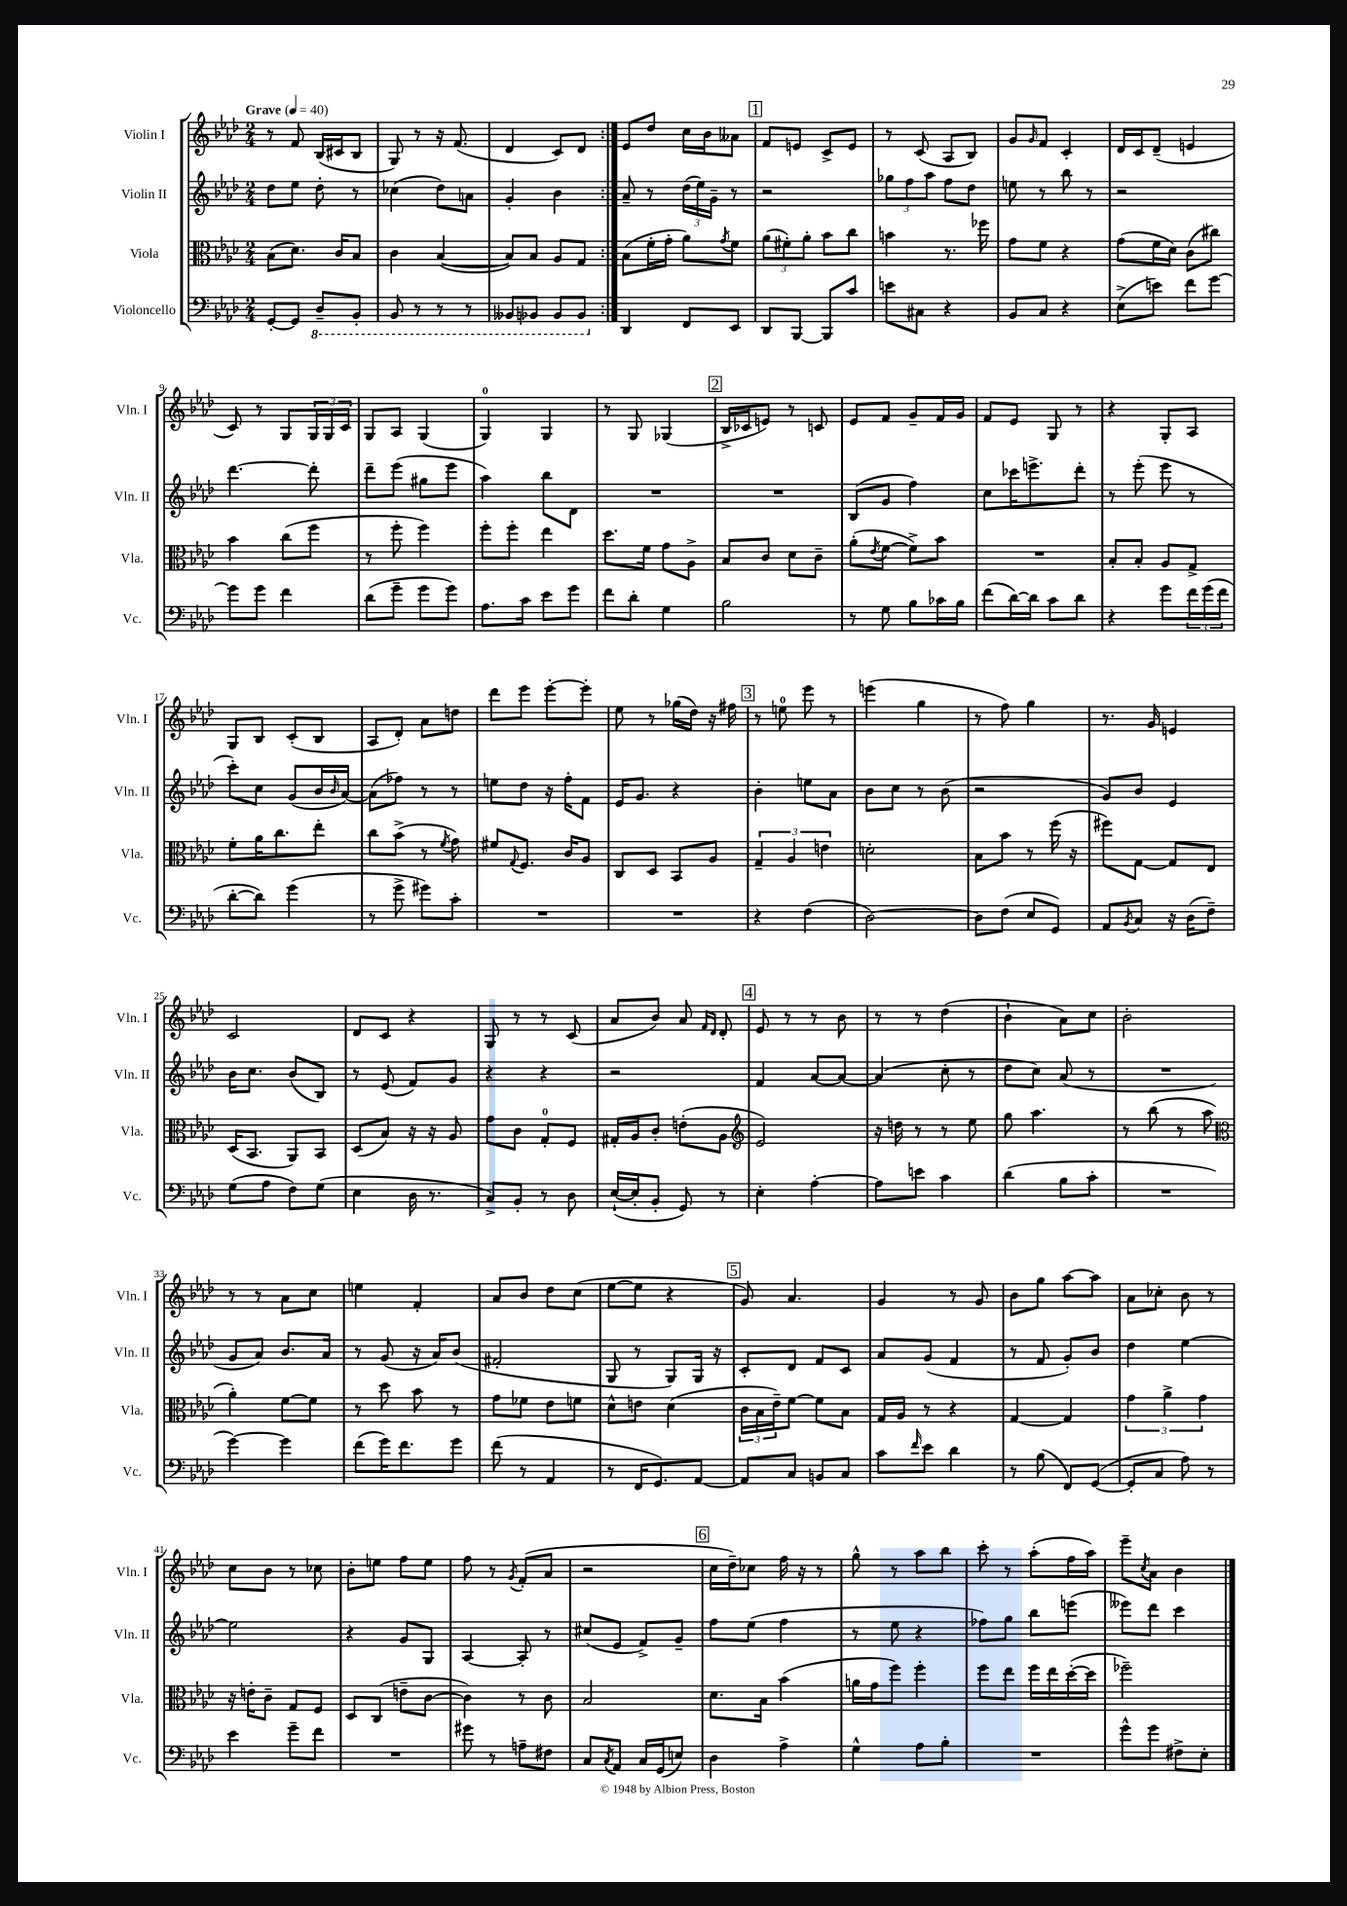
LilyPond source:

<<
\new StaffGroup <<
\new Staff = "s0" \with { instrumentName = "Violin I" shortInstrumentName = "Vln. I" } {
    \clef treble \key aes \major \numericTimeSignature \time 2/4 \tempo "Grave" 4 = 40
    \repeat volta 2 { r8 f'8 bes16( cis'16 bes8 |
    g8) r8 r16 f'8.( |
    des'4 c'8) des'8 | }
    ees'8 des''8 c''16 bes'16 aeses'8 |
    \mark \markup { \box "1" } f'8 e'8 c'8-> e'8 |
    r8 c'8( aes8 bes8) |
    g'8 \grace { g'16 } f'8 c'4-. |
    des'16 c'16 des'8--( e'4 |
    c'8) r8 g8 \tuplet 3/2 { g16 g16 c'16 } |
    g8 aes8 g4( |
    g4-0) g4 |
    r8 g8 ges4( |
    \mark \markup { \box "2" } bes16-> ces'16 e'8) r8 c'8 |
    ees'8 f'8 g'8-- f'16 g'16 |
    f'8 ees'8 g8 r8 |
    r4 g8-. aes8 |
    g8 bes8 c'8-.( bes8 |
    aes8 des'8-.) aes'8 d''8 |
    des'''8 ees'''8 ees'''8~-. ees'''8-. |
    ees''8 r8 ges''16( des''16) r16 fis''16 |
    \mark \markup { \box "3" } r8 e''8-0 ees'''8 r8 |
    e'''4( g''4 |
    r8 f''8) g''4 |
    r8. g'16 e'4 |
    c'2 |
    des'8 c'8 r4 |
    g8 r8 r8 c'8( |
    aes'8 bes'8) aes'8 \grace { f'16 des'16 } des'8-. |
    \mark \markup { \box "4" } ees'8 r8 r8 bes'8 |
    r8 r8 des''4( |
    bes'4-! aes'8) c''8 |
    bes'2-. |
    r8 r8 aes'8 c''8 |
    e''4 f'4-. |
    aes'8 bes'8 des''8 c''8( |
    ees''8~ ees''8 r4 |
    \mark \markup { \box "5" } g'8) aes'4. |
    g'4 r8 g'8 |
    bes'8 g''8 aes''8~ aes''8 |
    aes'8 ces''8-. bes'8 r8 |
    c''8 bes'8 r8 ces''8 |
    bes'8-. e''8 f''8 e''8 |
    f''8 r8 \acciaccatura { g'8 } f'8-.( aes'8 |
    r2 |
    \mark \markup { \box "6" } c''16 des''16--) ces''8 f''16 r16 r8 |
    g''8-^ r8 aes''8 bes''8 |
    c'''8-. r8 aes''8-.( f''16 aes''16) |
    ees'''8-- \acciaccatura { c''8 } aes'8 bes'4 \bar "|." |
}
\new Staff = "s1" \with { instrumentName = "Violin II" shortInstrumentName = "Vln. II" } {
    \clef treble \key aes \major \numericTimeSignature \time 2/4
    \repeat volta 2 { des''8 ees''8 des''8-. r8 |
    ces''4( des''8) a'8 |
    g'4-. bes'4 | }
    aes'8-- r8 \tuplet 3/2 { des''16( ees''16) g'16-- } r8 |
    \mark \markup { \box "1" } r2 |
    \tuplet 3/2 { ges''8 f''8 aes''8 } f''8 des''8 |
    e''8 r8 bes''8 r8 |
    r2 |
    des'''4.~ des'''8-. |
    des'''8-- ees'''8( gis''8 ees'''8 |
    aes''4) bes''8 des'8 |
    R2 |
    \mark \markup { \box "2" } R2 |
    bes8( g'8 f''4) |
    c''8 ces'''16 e'''8.-> des'''8-. |
    r8 ees'''8-.( ees'''8 r8 |
    c'''8-.) c''8 g'8( bes'16 \grace { bes'16 } aes'16~) |
    aes'8( fes''8) r8 r8 |
    e''8 des''8 r16 f''16-. f'8 |
    ees'16 g'8. r4 |
    \mark \markup { \box "3" } bes'4-. e''8 aes'8 |
    bes'8 c''8 r8 bes'8( |
    r2 |
    g'8) bes'8 ees'4 |
    bes'16 c''8. bes'8( bes8) |
    r8 ees'8( f'8) g'8 |
    r4 r4 |
    r2 |
    \mark \markup { \box "4" } f'4 aes'8~ aes'8~ |
    aes'4( c''8-. r8 |
    des''8 c''8) aes'8( r8 |
    R2 |
    g'8 aes'8) bes'8. aes'16 |
    r8 g'8( r16 aes'16) bes'8( |
    fis'2-. |
    g8 r8 g8) g16 r16 |
    \mark \markup { \box "5" } c'8-. des'8 f'8 c'8 |
    aes'8 g'8( f'4 |
    r8 f'8 g'8-.) bes'8 |
    des''4 ees''4~ |
    ees''2 |
    r4 g'8 g8 |
    aes4~ aes8-. r8 |
    cis''8( ees'8 f'8->) g'8-- |
    \mark \markup { \box "6" } f''8 ees''8( f''4 |
    r8 ees''8 r4 |
    fes''8) g''8 bes''8 e'''8( |
    eeses'''8) des'''8 c'''4 \bar "|." |
}
\new Staff = "s2" \with { instrumentName = "Viola" shortInstrumentName = "Vla." } {
    \clef alto \key aes \major \numericTimeSignature \time 2/4
    \repeat volta 2 { bes8( des'8.) c'16 bes8 |
    c'4 bes4~( |
    bes8) bes8 aes8 g8 | }
    bes8( f'16-. g'16-. aes'8) \acciaccatura { g'8 } f'8 |
    \mark \markup { \box "1" } \tuplet 3/2 { aes'8( fis'8-.) aes'8-. } bes'8 c''8 |
    b'4 r8. fes''16 |
    g'8 f'8 r4 |
    g'8( f'16 des'16) c'8( cis''8) |
    bes'4 c''8( f''8 |
    r8 f''8-. f''4) |
    f''8-. f''8-. ees''4 |
    des''8. f'16 g'8 aes8-> |
    \mark \markup { \box "2" } bes8 c'8 des'8 c'8-- |
    aes'8-.( \acciaccatura { ees'8 } f'8~ f'8->) bes'8 |
    R2 |
    bes8-. bes8-. aes8 g8-> |
    f'8-. aes'16 c''8. ees''8-. |
    c''8 bes'8->( r8 \acciaccatura { f'8 } g'8) |
    fis'8 \appoggiatura { g8 } f8. c'16 aes8 |
    c8 des8 bes,8 aes8 |
    \mark \markup { \box "3" } \tuplet 3/2 { g4-- aes4 e'4 } |
    d'2-. |
    bes8 bes'8 r8 f''16( r16 |
    fis''8) g8~ g8 ees8 |
    des16( bes,8. aes,8) bes,8 |
    des8( bes8) r16 r16 aes8 |
    g'8 c'8 g8-0-. f8 |
    gis16-. aes16 c'8-. e'8-.( aes8 |
    \mark \markup { \box "4" } \clef treble ees'2) |
    r16 d''16 r8 r8 ees''8 |
    g''8 aes''4. |
    r8 bes''8( r8 aes''8 |
    \clef alto aes'4-.) f'8~ f'8 |
    r8 des''8 bes'8 r8 |
    g'8 fes'8 ees'8 f'8 |
    des'8-^ e'8 des'4( |
    \mark \markup { \box "5" } \tuplet 3/2 { c'16 bes16 ees'16--) } f'8~ f'8 bes8 |
    g16 aes16 r8 r4 |
    g4~ g4 |
    \tuplet 3/2 { g'4 aes'4-> g'4 } |
    r16 e'16-. c'8-- g8 f8 |
    des8 c8( e'8-- c'8~ |
    c'4) r8 c'8 |
    bes2 |
    \mark \markup { \box "6" } des'8. bes16 bes'4( |
    a'16 g'16 f''8) f''4-. |
    f''8 ees''8 f''16 ees''16 des''16~-.( des''16 |
    fes''2--) \bar "|." |
}
\new Staff = "s3" \with { instrumentName = "Violoncello" shortInstrumentName = "Vc." } {
    \clef bass \key aes \major \numericTimeSignature \time 2/4
    \repeat volta 2 { g,8~-. g,8 \ottava #-1 des,8-- bes,,8-. |
    bes,,8 r8 r8 r8 |
    beses,,8 bes,,8 bes,,8 bes,,8 \ottava #0 | }
    des,4 f,8 ees,8 |
    \mark \markup { \box "1" } des,8 bes,,8~ bes,,8 c'8 |
    e'8 cis8 r4 |
    bes,8 c8 r4 |
    ees8->( e'8) f'8 g'8~ |
    g'8 g'8 f'4 |
    des'8( g'8-- g'8 g'8) |
    aes8. c'16 ees'8 g'8 |
    f'8 des'8-. g4 |
    \mark \markup { \box "2" } bes2 |
    r8 g8 bes8 ces'16 bes16 |
    f'8( des'16~) des'16 c'8 des'8 |
    r4 g'8 \tuplet 3/2 { f'16 g'16( f'16 } |
    des'8~-. des'8) g'4( |
    r8 g'8-> gis'8) c'8-. |
    R2 |
    R2 |
    \mark \markup { \box "3" } r4 f4( |
    des2~) |
    des8 f8( ees8 g,8) |
    aes,8 \acciaccatura { bes,8 } c8 r16 des16( f8--) |
    g8( aes8 f8) g8( |
    ees4 des16 r8. |
    c8->) bes,8-. r8 des8 |
    ees16~-!( ees16-. bes,8-. g,8) r8 |
    \mark \markup { \box "4" } ees4-. aes4~-. |
    aes8 e'8 c'4 |
    des'4( bes8 c'8-. |
    R2 |
    g'4~) g'4 |
    f'8( g'16) f'8. g'8 |
    f'8( r8 aes,4 |
    r8 f,16 g,8.) aes,8~ |
    \mark \markup { \box "5" } aes,8 c8 b,8 c8 |
    c'8 \grace { f'16 } ees'8 des'4 |
    r8 bes8( f,8) g,8~( |
    g,8-. c8 aes8) r8 |
    ees'4 g'8-- f'8 |
    R2 |
    gis'8 r8 a8-- fis8 |
    c8 \acciaccatura { c8 } aes,8 c16 g,16( e8) |
    \mark \markup { \box "6" } des4 aes4-> |
    g4-^ aes8 bes8-. |
    R2 |
    g'8-^ g'8 fis8-> ees8-. \bar "|." |
}
>>
>>
